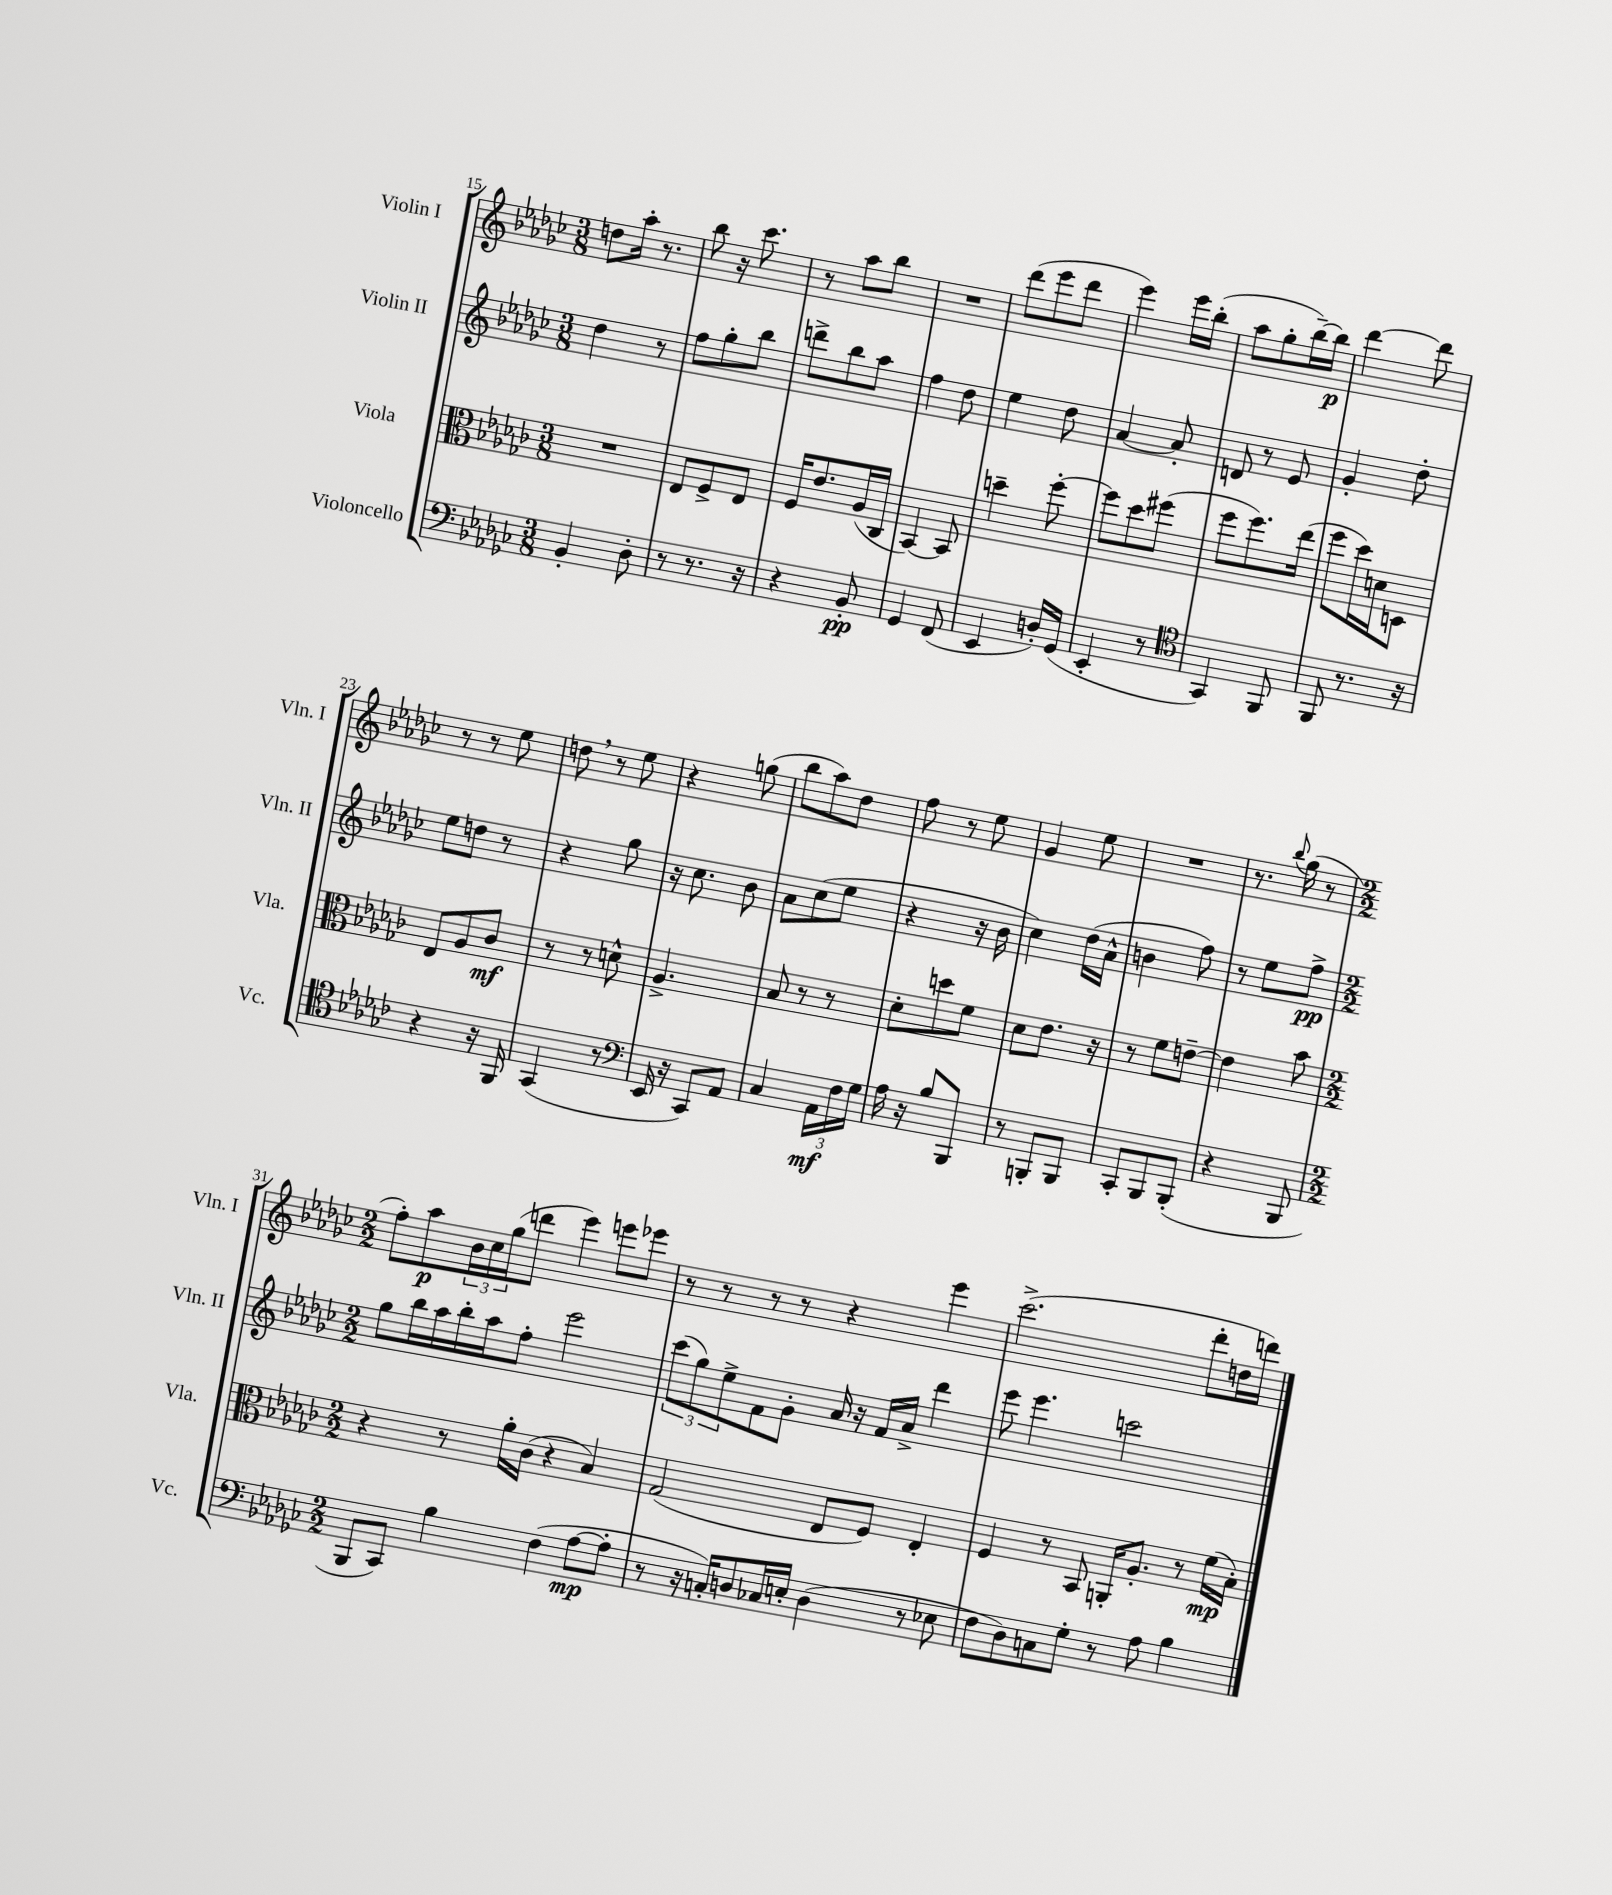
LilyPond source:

<<
\new StaffGroup <<
\new Staff = "s0" \with { instrumentName = "Violin I" shortInstrumentName = "Vln. I" } {
    \clef treble \key ges \major \numericTimeSignature \time 3/8
    d''8 aes''16-. r8. |
    bes''8 r16 ces'''8. |
    r8 aes''8 bes''8 |
    R4. |
    des'''8( ees'''8 des'''8 |
    ees'''4) ees'''16 bes''16-.( |
    aes''8 ges''8-. bes''16~--) bes''16\p |
    des'''4~ des'''8 |
    r8 r8 ees''8 |
    d''8 \breathe r8 ees''8 |
    r4 g''8( |
    bes''8 aes''8) des''8 |
    f''8 r8 ees''8 |
    ges'4 ees''8 |
    R4. |
    r8. \appoggiatura { bes''8 } ges''16( r8 |
    \numericTimeSignature \time 2/2 f''8-.) aes''8\p \tuplet 3/2 { bes'16 ces''16 ges''16( } d'''8 ees'''4) e'''8 ees'''8 |
    r8 r8 r8 r8 r4 ees'''4 |
    ces'''2.->( des'''8-. d''16 d'''16) \bar "|." |
}
\new Staff = "s1" \with { instrumentName = "Violin II" shortInstrumentName = "Vln. II" } {
    \clef treble \key ges \major \numericTimeSignature \time 3/8
    des''4 r8 |
    f''8 ges''8-. bes''8 |
    d'''8-> bes''8 aes''8 |
    f''4 des''8 |
    ees''4 des''8 |
    aes'4~ aes'8-. |
    d'8 r8 ees'8 |
    ges'4-. des''8-. |
    ees''8 d''8 r8 |
    r4 ges''8 |
    r16 ces''8. bes'8 |
    aes'8 ces''8( ees''8 |
    r4 r16 bes'16 |
    ces''4) des''16( aes'16-^ |
    b'4 f''8) |
    r8 ees''8 f''8->\pp |
    \numericTimeSignature \time 2/2 ges''8 bes''16 aes''16 bes''16-. aes''16 f''8-. ees'''2 |
    \tuplet 3/2 { ces'''8( ges''8) ees''8-> } f'8 ges'8-. aes'16 r16 f'16 aes'16-> des'''4 |
    ees'''8 ees'''4. c'''2 \bar "|." |
}
\new Staff = "s2" \with { instrumentName = "Viola" shortInstrumentName = "Vla." } {
    \clef alto \key ges \major \numericTimeSignature \time 3/8
    R4. |
    ees8 f8-> ees8 |
    f16 ees'8. aes16( ces16 |
    bes,4~) bes,8 |
    d''4-- f''8~-. |
    f''8 des''8 fis''8( |
    f''8 f''8.) ees''16( |
    f''8 des''16) d'16 d8 |
    ees8 aes8 ces'8\mf |
    r8 r8 d'8-^ |
    aes4.-> |
    bes8 r8 r8 |
    des'8-. d''8 f'8 |
    des'8 ees'8. r16 |
    r8 f'8 e'8~-- |
    e'4 bes'8 |
    \numericTimeSignature \time 2/2 r4 r8 aes'16-. ces'16( r4 bes4) |
    ges2( ees8 f8) ees4-. |
    f4 r8 bes,8 a,16-. aes8.-. r8 f'16\mp( bes16-.) \bar "|." |
}
\new Staff = "s3" \with { instrumentName = "Violoncello" shortInstrumentName = "Vc." } {
    \clef bass \key ges \major \numericTimeSignature \time 3/8
    bes,4-. des8-. |
    r8 r8. r16 |
    r4 bes,8-.\pp |
    ges,4 f,8( |
    ees,4 d16-.) ges,16( |
    ees,4-. r8 |
    \clef tenor ges,4) f,8 |
    f,8 r8. r16 |
    r4 r16 f,16 |
    ges,4( r8 |
    \clef bass ees,16 r16 ces,8) aes,8 |
    ces4 \tuplet 3/2 { aes,16\mf f16 ges16 } |
    aes16 r16 bes8 bes,,8 |
    r8 b,,8-. b,,8 |
    ces,8-. bes,,8 bes,,8-.( |
    r4 bes,,8 |
    \numericTimeSignature \time 2/2 bes,,8 ces,8) bes4 f4( aes8~\mp aes8-. |
    r8 r16 c16-.) d8 ces16 e16-. d4( r8 ees8 |
    f8 des8) c8 ges8-. r8 aes8 bes4 \bar "|." |
}
>>
>>
\layout { \context { \Score currentBarNumber = #15 } }
